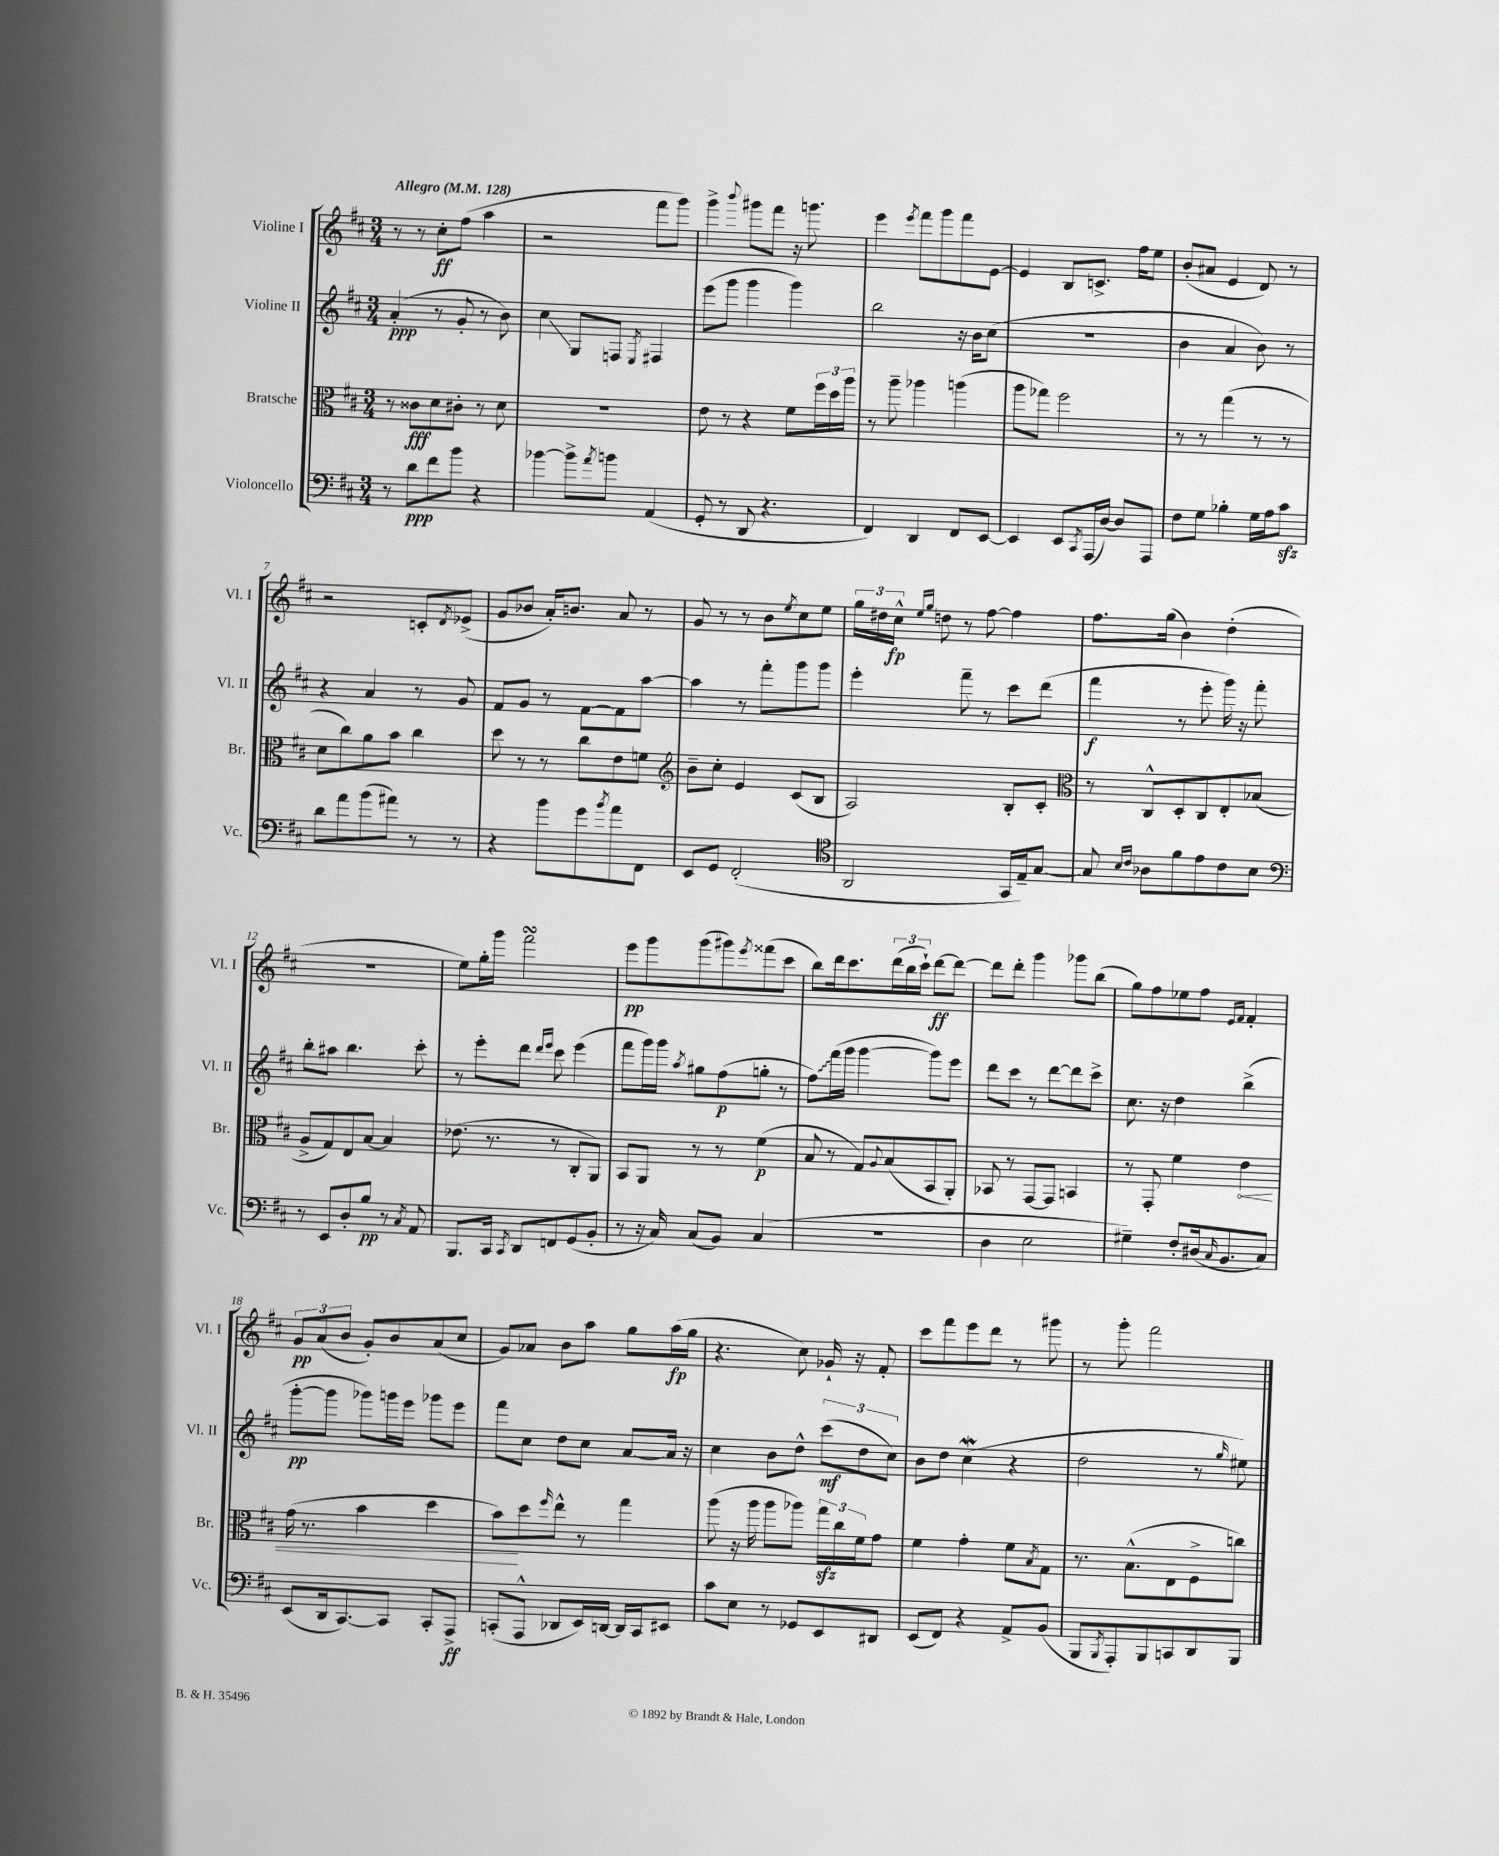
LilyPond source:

<<
\new StaffGroup <<
\new Staff = "s0" \with { instrumentName = "Violine I" shortInstrumentName = "Vl. I" } {
    \clef treble \key d \major \numericTimeSignature \time 3/4 \tempo "Allegro" 4 = 128
    r8 r8 cis''8-.\ff fis''8( a''4 |
    r2 fis'''8 g'''8) |
    g'''4-> \appoggiatura { b'''8 } gis'''8 fis'''8 r16 g'''8. |
    e'''4 \acciaccatura { e'''8 } fis'''8 g'''8 fis'''8 e'8~ |
    e'4 b8 c'8.-> fis''16 e''8 |
    b'8-.( ais'8 e'4 d'8) r8 |
    r2 c'8-. \acciaccatura { d'8 } ees'8->( |
    g'8 bes'8 a'16-.) b'8. a'8 r8 |
    g'8 r8 r8 b'8 \acciaccatura { e''8 } cis''8 e''8 |
    \tuplet 3/2 { g''16 dis''16 cis''16-^\fp } \grace { e''16 g''16 } d''8 r8 fis''8~ fis''4 |
    fis''8. g''16( b'4) d''4-.( |
    R2. |
    e''8) g''16-. g'''16 fis'''2\turn |
    e'''8\pp g'''8 g'''8( gis'''8) \acciaccatura { e'''8 } fisis'''8( cis'''8 |
    b''8) d'''16 cis'''8. \tuplet 3/2 { d'''16( b''16 cis'''16-!) } d'''8~\ff d'''8~ |
    d'''8 d'''8-. g'''4 ges'''8 b''8( |
    g''8) fis''8 ees''8 fis''8 \grace { e'16 fis'16 } fis'4-. |
    \tuplet 3/2 { g'8\pp a'8( b'8 } g'8-.) b'8 a'8( cis''8 |
    g'8) aes'8 b'8 a''8 g''8 a''16\fp( g''16 |
    r4. cis''8) ges'16-! r16 fis'8-. |
    cis'''8 fis'''8 e'''8 d'''8 r8 gis'''8 |
    r8 g'''8-. fis'''2 \bar "|." |
}
\new Staff = "s1" \with { instrumentName = "Violine II" shortInstrumentName = "Vl. II" } {
    \clef treble \key d \major \numericTimeSignature \time 3/4
    a'4-.\ppp( r8 g'8-. r8 b'8) |
    cis''4\glissando g8 f8 \acciaccatura { e8 } fis4 |
    e'''8( g'''8 g'''4 g'''4) |
    b''2 r16 b'16 cis''8( |
    R2. |
    b'4 a'4 b'8) r8 |
    r4 a'4 r8 g'8 |
    fis'8 g'8 r8 fis'8~ fis'8 a''8~ |
    a''4 r8 fis'''8-. g'''8 g'''8 |
    e'''4-. fis'''8-- r8 cis'''8 d'''8( |
    fis'''4\f r8 e'''8-. g'''16) r16 fis'''8-. |
    b''8-. ais''8 b''4. cis'''8-. |
    r8 e'''8-. d'''8 \grace { d'''16 e'''16 } cis'''8 e'''4( |
    fis'''8 g'''16) g'''16 \acciaccatura { a''8 } gis''8 fis''8\p( g''8-. r8 |
    \once \override Glissando.style = #'zigzag fis''8\glissando) fis'''16( g'''16 g'''4~ g'''8) e'''8 |
    d'''8 cis'''8 r8 d'''8~ d'''8 cis'''8-> |
    cis''8. r16 d''4 b''4->( |
    g'''8~-.\pp g'''8 ges'''8) g'''16 e'''16 ges'''8 e'''8 |
    fis'''8 cis''8 d''8 cis''8 a'8~ a'16 r16 |
    cis''4 b'8 d''8-^ \tuplet 3/2 { cis'''8\mf( d''8 cis''8) } |
    b'8 d''8 cis''4\mordent( r4 |
    d''2 r8 \grace { g''16 } eis''8) \bar "|." |
}
\new Staff = "s2" \with { instrumentName = "Bratsche" shortInstrumentName = "Br." } {
    \clef alto \key d \major \numericTimeSignature \time 3/4
    r8 cisis'8\fff d'8 cis'8-. r8 d'8 |
    R2. |
    e'8 r8 r4 fis'8 \tuplet 3/2 { fis''16 d''16 a''16 } |
    r8 a''8-- aes''4 a''4( |
    a''8 ges''8) fis''2 |
    r8 r8 g''4( r8 r8 |
    d'8 cis''8) a'8 b'8 cis''4 |
    d''8 r8 r8 cis''8 e'8 f'8 |
    \clef treble b'8-- cis''8-. e'4 cis'8( b8 |
    a2) b8-. cis'8-. |
    \clef alto r8 cis8-^ d8-. cis8 e8-. bes8( |
    a8-> g8) e8 b8~ b4 |
    ees'8.( r8. r8 cis8-. a,8) |
    b,8 a,8 r8 r8 fis'4\p( |
    b8 r8 g8) \appoggiatura { a8 } b8( b,8 a,8-.) |
    bes,8 r8 g,8~ g,8 b,4 |
    r8 g,8-. fis'4 \once \override Hairpin.circled-tip = ##t e'4\< |
    g'16( r8. b'4 d''4 |
    b'8\!) d''8 \grace { fis''16 } e''8-^ r8 g''4 |
    a''8( r16 a''16 a''8 aes''8) \tuplet 3/2 { g''16\sfz cis''16 fis'16 } g'8 |
    fis'4 g'4-. fis'8 \acciaccatura { b8 } g8 |
    r8. b8.-^( e8 fis8-> c''8) \bar "|." |
}
\new Staff = "s3" \with { instrumentName = "Violoncello" shortInstrumentName = "Vc." } {
    \clef bass \key d \major \numericTimeSignature \time 3/4
    r8 d'8\ppp fis'8 b'8 r4 |
    bes'4~ bes'8-> \acciaccatura { a'8 } b'8 a,4( |
    g,8-. r8 d,8 r4. |
    fis,4) d,4 fis,8 e,8~ |
    e,4 e,8 \acciaccatura { cis,8 } a,,16( d16~) d8 a,,8 |
    fis8 g8 bes4-. g16 a16 cis'8\sfz |
    d'8 a'8 b'8( ais'8) r8 r8 |
    r4 b'8 g'8 \acciaccatura { b'8 } a'8 fis,8 |
    e,8 g,8 fis,2-.( |
    \clef tenor a,2 g,16 e16--) g8~ |
    g8 \grace { b16 cis'16 } aes8 fis'8 e'8 cis'8 b8 |
    \clef bass r8 e,8 d8-. b8\pp r8 \acciaccatura { cis8 } a,8 |
    b,,8. cis,16 \acciaccatura { cis,8 } d,8 f,8 g,8( b,8-. |
    r8 r16 cis16) cis8( b,8) cis4( |
    R2. |
    d4 e2 |
    gis4--) fis8-. dis16( \grace { cis16 } b,8. cis8) |
    e,8( d,16 cis,8.~) cis,8 cis,8-. a,,8->\ff |
    c,8-.( a,,8-^ des,8 e,16) d,16~ d,16 c,16 eis,8 |
    cis'8 e8 r8 ges,8 e,8 dis,8 |
    e,8( fis,8) r4 a,8-> b,8( |
    b,,8 \acciaccatura { b,,8 } a,,8-.) b,,8 c,8 d,8 b,,8 \bar "|." |
}
>>
>>
